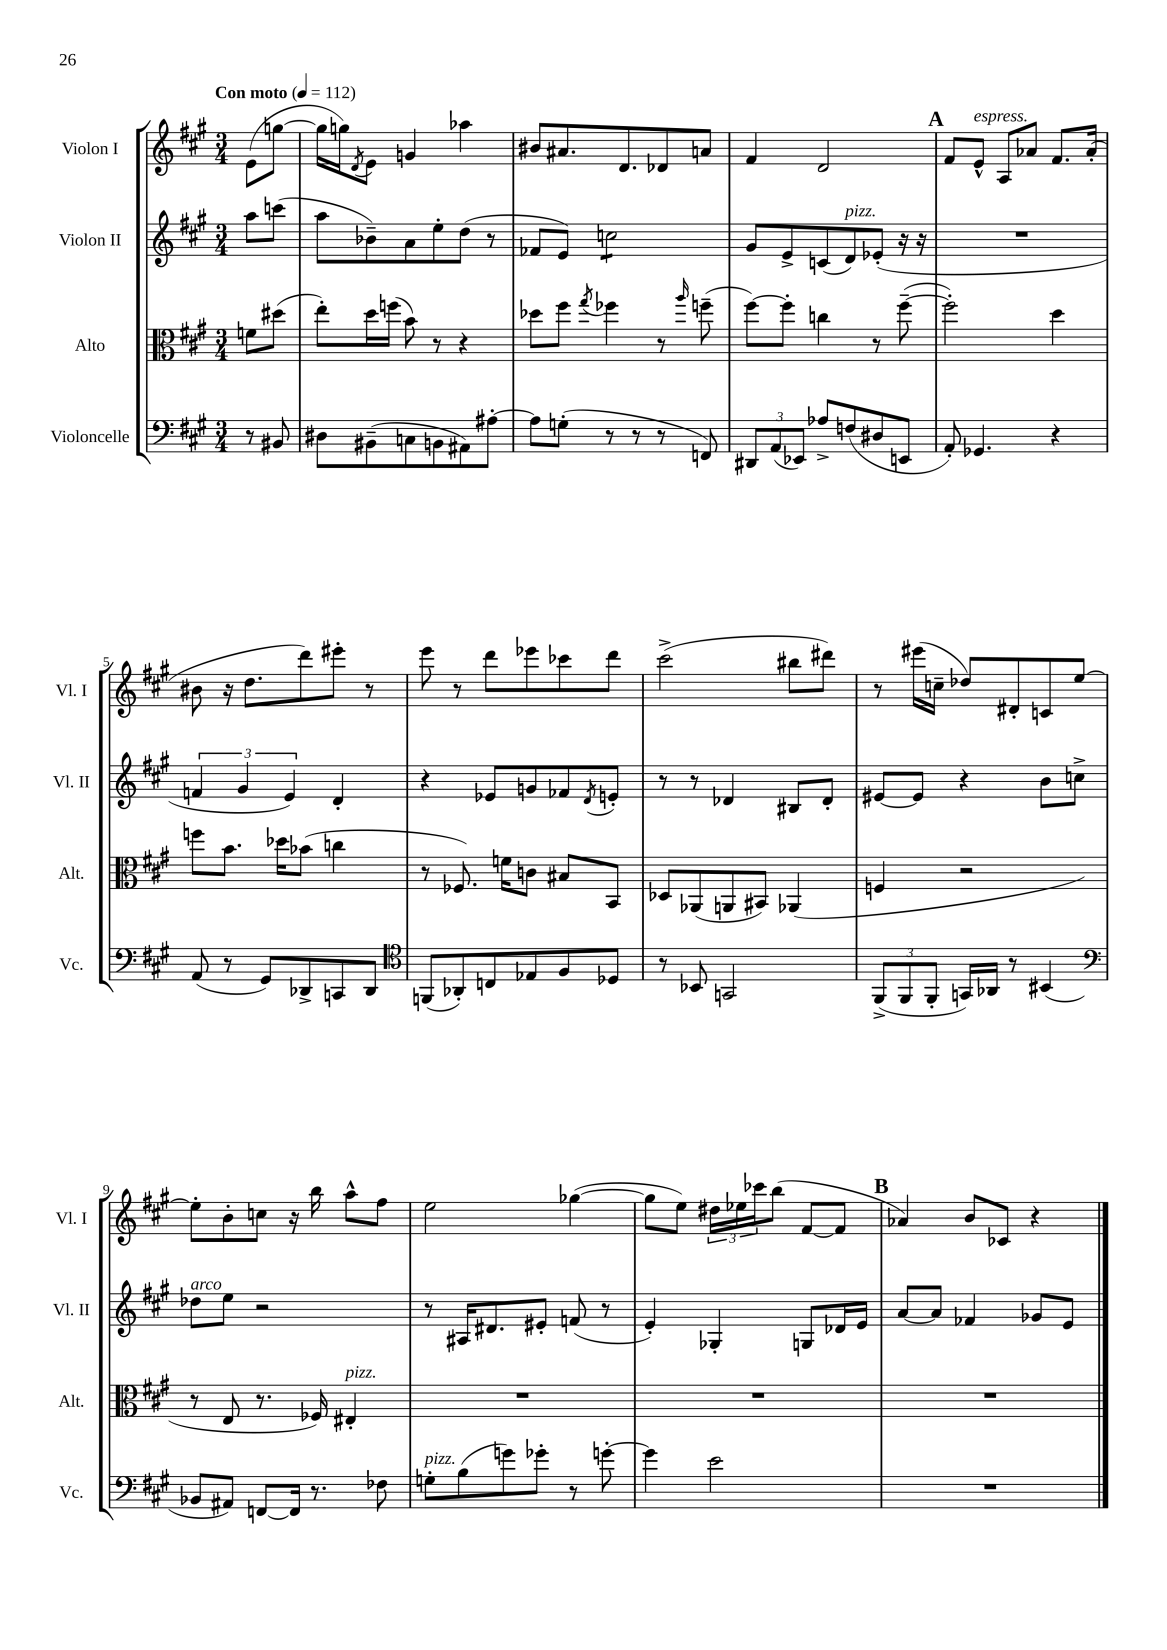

**kern	**kern	**kern	**kern
*part4	*part3	*part2	*part1
*staff4	*staff3	*staff2	*staff1
*I"Violoncelle	*I"Alto	*I"Violon II	*I"Violon I
*I'Vc.	*I'Alt.	*I'Vl. II	*I'Vl. I
*clefF4	*clefC3	*clefG2	*clefG2
*k[f#c#g#]	*k[f#c#g#]	*k[f#c#g#]	*k[f#c#g#]
*M3/4	*M3/4	*M3/4	*M3/4
*MM112	*MM112	*MM112	*MM112
=	=	=	=
!	!	!	!LO:TX:a:B:t=Con moto
8r	8fn\L	8aa\L	(8e\L
8BB#X/	(8dd#X\J	(8cccn\J	[8ggn\J
=1	=1	=1	=1
8D#X\L	8ee'\L)	8aa\L	16gg\LL]
.	.	.	16ggn\J)
.	.	.	8qd/
(8BB#X~\	16dd\L	8b-X~\)	8e\J
.	(16ffn\JJ	.	.
8Cn\	8b\)	8a\	4gn/
8BBn\	8r	8ee'\	.
8AA#X\)	4r	(8dd\J	4aa-X\
[8A#X'\J	.	8r	.
=2	=2	=2	=2
8A#\L]	8dd-X\L	8f-X/L	8b#X/L
(8Gn'\J	8ff#\J	8e/J)	8.a#X/
.	8qgg#/	.	.
*	*	*tremolo	*
8r	4ff-X\	8ccn\L	.
.	.	.	8.d/
8r	.	8ccn\	.
8r	8r	8ccn\	8d-X/
.	16qqaa/	.	.
8FFn/)	(8ffn~\	8ccn\J	8an/J
*	*	*Xtremolo	*
=3	=3	=3	=3
12DD#X/L	[8ff#\L)	8g#/L	4f#/
(12AA/	.	.	.
.	8ff#'\J]	8e^/	.
12EE-X/J)	.	.	.
8A-X^/L	4ccn\	(8cn/	2d/
!	!	!LO:TX:a:i:t=pizz.	!
(8Fn/	.	8d/)	.
8D#X/	8r	(8e-X'/J	.
8EEn/J	([8ff#~\	16r	.
.	.	16r	.
!!LO:REH:place=s1:t=A
=4	=4	=4	=4
8AA'/)	2ff#'\])	2.r	8f#/L
!	!	!	!LO:TX:a:i:t=espress.
4.GG-X/	.	.	8e^^/J
.	.	.	8A/L
.	.	.	8a-X/J
4r	4dd\	.	8.f#/L
.	.	.	(16a-'/Jk
!!LO:LB:g=z
=5	=5	=5	=5
(8AA/	8ffn\L	6fn/	8b#X\
8r	8.b\J	.	16r
.	.	6g#/	.
.	.	.	8.dd\L
8GG#/L)	.	.	.
.	16dd-X\KL	.	.
.	.	6e/)	.
8DD-X^/	(8b-X\J	.	8ddd\)
8CCn/	4ccn\	4d'/	8eee#X'\J
8DD-/J	.	.	8r
=6	=6	=6	=6
*clefC4	*	*	*
(8FFn/L	8r	4r	8eee\
8AA-X'/)	8.F-X/)	.	8r
8Cn/	.	8e-X/L	8ddd\L
.	16fn\KL	.	.
8E-X/	8cn\J	8gn/	8eee-X\
8F#/	8B#X/L	8f-X/	8ccc-X\
.	.	8qd/	.
8D-X/J	8BB/J	8en'/J	8ddd\J
=7	=7	=7	=7
8r	8D-X/L	8r	(2ccc#^\
8BB-X/	(8AA-X/	8r	.
2GGn/	8AAn/	4d-X/	.
.	8BB#X/J)	.	.
.	(4AA-X/	8B#X/L	8bb#X\L
.	.	8d-'/J	8ddd#X\J)
=8	=8	=8	=8
(12FF#^/L	4Fn/	[8e#X/L	8r
12FF#/	.	.	.
.	.	8e#/J]	(16eee#X\LL
12FF#'/J	.	.	.
.	.	.	16ccn~\JJ
16GGn/LL)	2r	4r	8dd-X/L)
16AA-X/JJ	.	.	.
8r	.	.	8d#X'/
(4BB#X/	.	8b\L	8cn/
.	.	8ccn^\J	[8ee/J
!!LO:LB:g=z
=9	=9	=9	=9
*clefF4	*	*	*
!	!	!LO:TX:a:i:t=arco	!
8BB-X/L	8r	8dd-X\L	8ee'\L]
8AA#X/J)	8E/	8ee\J	8b'\
[8FFn/L	8.r	2r	8ccn\J
16FF/Jk]	.	.	16r
8.r	16F-X/)	.	16bb\
!	!LO:TX:a:i:t=pizz.	!	!
.	4E#X'/	.	8aa^^\L
8F-X\	.	.	8ff#\J
=10	=10	=10	=10
!LO:TX:a:i:t=pizz.	!	!	!
8Gn'\L	2.r	8r	2ee\
(8B\	.	16A#X/KL	.
.	.	8.d#X/	.
8gn\)	.	.	.
8g-X'\J	.	8e#X'/J	.
8r	.	(8fn/	([4gg-X\
[8gn'\	.	8r	.
=11	=11	=11	=11
4g\]	2.r	4e'/)	8gg-\L]
.	.	.	8ee\J)
2e\	.	4G-X'/	24dd#X\LL
.	.	.	24ee-X\
.	.	.	24ccc-X\J
.	.	.	(8bb\J
.	.	8Gn/L	[8f#/L
.	.	16d-X/L	8f#/J]
.	.	16e/JJ	.
!!LO:REH:place=s1:t=B
=12	=12	=12	=12
2.r	2.r	[8a/L	4a-X/)
.	.	8a/J]	.
.	.	4f-X/	8b/L
.	.	.	8c-X/J
.	.	8g-X/L	4r
.	.	8e/J	.
==	==	==	==
*-	*-	*-	*-
